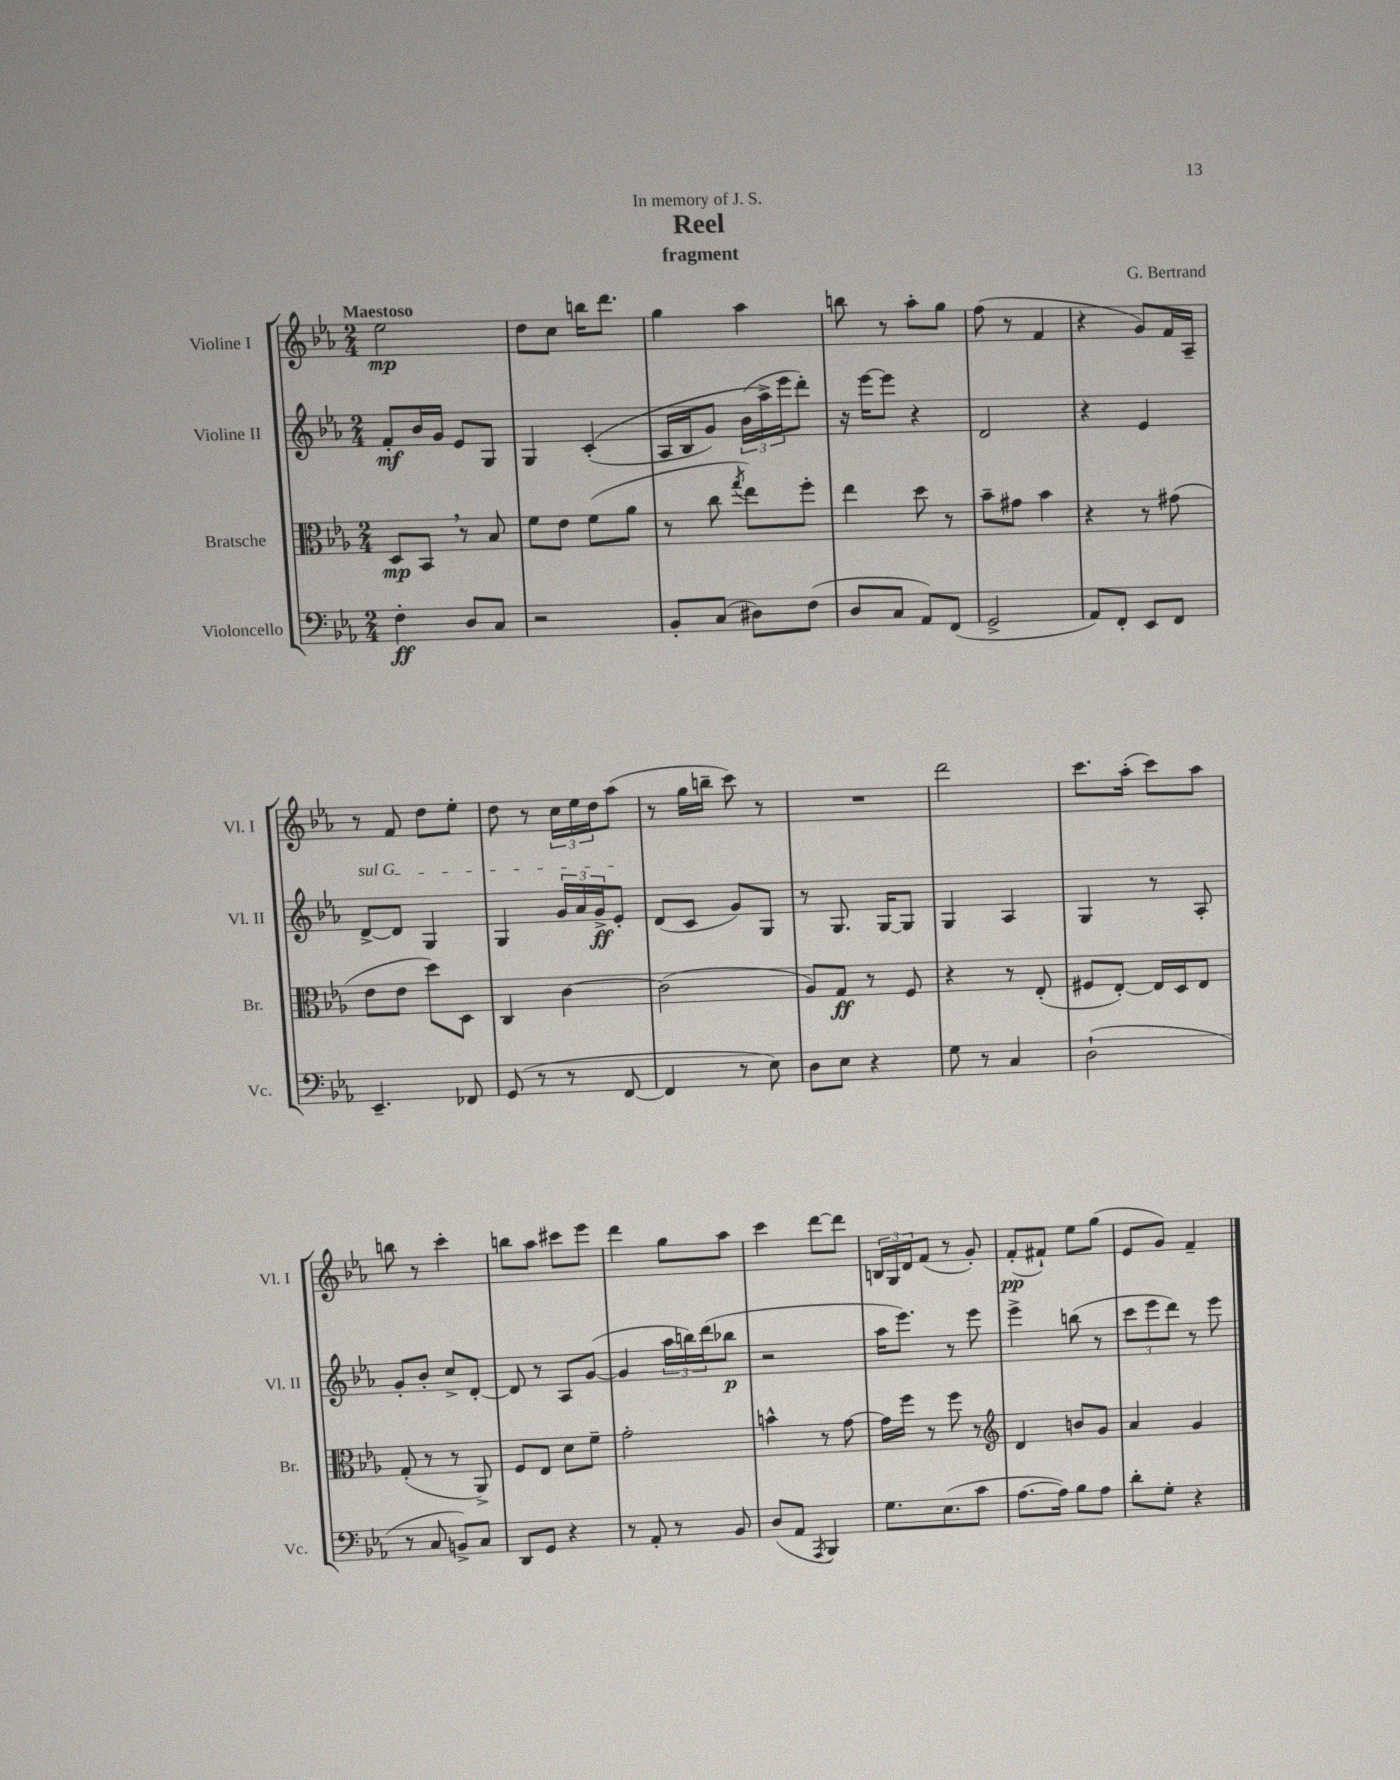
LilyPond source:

\header { title = "Reel" composer = "G. Bertrand" subtitle = "fragment" dedication = "In memory of J. S." }
<<
\new StaffGroup <<
\new Staff = "s0" \with { instrumentName = "Violine I" shortInstrumentName = "Vl. I" } {
    \clef treble \key ees \major \numericTimeSignature \time 2/4 \tempo "Maestoso"
    ees''2\mp |
    d''8 c''8 b''16 d'''8. |
    g''4 aes''4 |
    b''8 r8 aes''8-. g''8 |
    f''8( r8 f'4 |
    r4 g'8) f'16 aes16-- |
    r8 f'8 d''8 ees''8-. |
    d''8 r8 \tuplet 3/2 { c''16 ees''16 d''16 } aes''8( |
    r8 g''16 b''16-- c'''8) r8 |
    R2 |
    d'''2 |
    c'''8. aes''16-.( c'''8) aes''8 |
    b''8 r8 c'''4-. |
    b''8 aes''8 cis'''8 ees'''8 |
    d'''4 g''8 aes''8 |
    c'''4 d'''8~ d'''8 |
    \tuplet 3/2 { b16 g16 d'16 } f'8( r8 g'8-.) |
    f'8-.\pp( fis'8-!) ees''8 g''8( |
    ees'8 g'8) f'4-- \bar "|." |
}
\new Staff = "s1" \with { instrumentName = "Violine II" shortInstrumentName = "Vl. II" } {
    \clef treble \key ees \major \numericTimeSignature \time 2/4
    f'8-.\mf bes'16 g'16 ees'8 g8 |
    g4 c'4-.(\( |
    aes16 bes16 g'8) \tuplet 3/2 { bes'16( aes''16->\) ees'''16 } d'''8-.) |
    r16 ees'''16~ ees'''8 r4 |
    d'2 |
    r4 ees'4 |
    \once \override TextSpanner.bound-details.left.text = \markup { \italic "sul G" } d'8~->\startTextSpan d'8 g4 |
    g4 \tuplet 3/2 { g'16 aes'16 g'16->\ff } ees'8-.\stopTextSpan |
    d'8( c'8 g'8) g8 |
    r8 g8. g16~ g8 |
    g4 aes4 |
    g4 r8 aes8-. |
    g'8-. bes'8-. c''8-> d'8~-. |
    d'8 r8 aes8 g'8~( |
    g'4 \tuplet 3/2 { aes''16 b''16) d'''16( } bes''8\p |
    r2 |
    aes''16 ees'''8.) r8 ees'''8 |
    ees'''4-> b''8( r8 |
    \tuplet 3/2 { c'''8 ees'''8 d'''8) } r8 ees'''8 \bar "|." |
}
\new Staff = "s2" \with { instrumentName = "Bratsche" shortInstrumentName = "Br." } {
    \clef alto \key ees \major \numericTimeSignature \time 2/4
    d8\mp bes,8 \breathe r8 bes8 |
    f'8 ees'8 f'8( aes'8 |
    r8 c''8 \acciaccatura { g''8 } ees''8) f''8-. |
    ees''4 d''8 r8 |
    bes'8-- gis'8 bes'4 |
    r4 r8 gis'8( |
    ees'8 ees'8 d''8) d8 |
    c4 c'4~ |
    c'2( |
    aes8) g8\ff r8 f8 |
    r4 r8 ees8-.( |
    fis8 ees8~-.) ees16 d16 ees8 |
    g8-.( r8 r8 aes,8->) |
    f8 ees8 d'8 f'8-- |
    g'2-. |
    b'4-^ r8 g'8~ |
    g'16 f''16 r8 f''8 r8 |
    \clef treble d'4 b'8 g'8 |
    aes'4 g'4 \bar "|." |
}
\new Staff = "s3" \with { instrumentName = "Violoncello" shortInstrumentName = "Vc." } {
    \clef bass \key ees \major \numericTimeSignature \time 2/4
    f4-.\ff d8 c8 |
    r2 |
    bes,8-. c8( dis8) f8( |
    d8 c8 aes,8) f,8( |
    g,2-> |
    aes,8) f,8-. ees,8 f,8 |
    ees,4.-- fes,8 |
    g,8( r8 r8 f,8~ |
    f,4 r8 ees8) |
    d8 ees8 r4 |
    g8 r8 c4 |
    d2-!( |
    r8 c8 b,8->) c8 |
    d,8 g,8 r4 |
    r8 aes,8-. r8 bes,8 |
    d8( aes,8 \acciaccatura { aes,,8 } bes,,4) |
    g8. ees8.( c'8 |
    aes8.~ aes16) bes8 aes8 |
    d'8-. g8-. r4 \bar "|." |
}
>>
>>
\layout { \context { \Score \remove "Bar_number_engraver" } }
